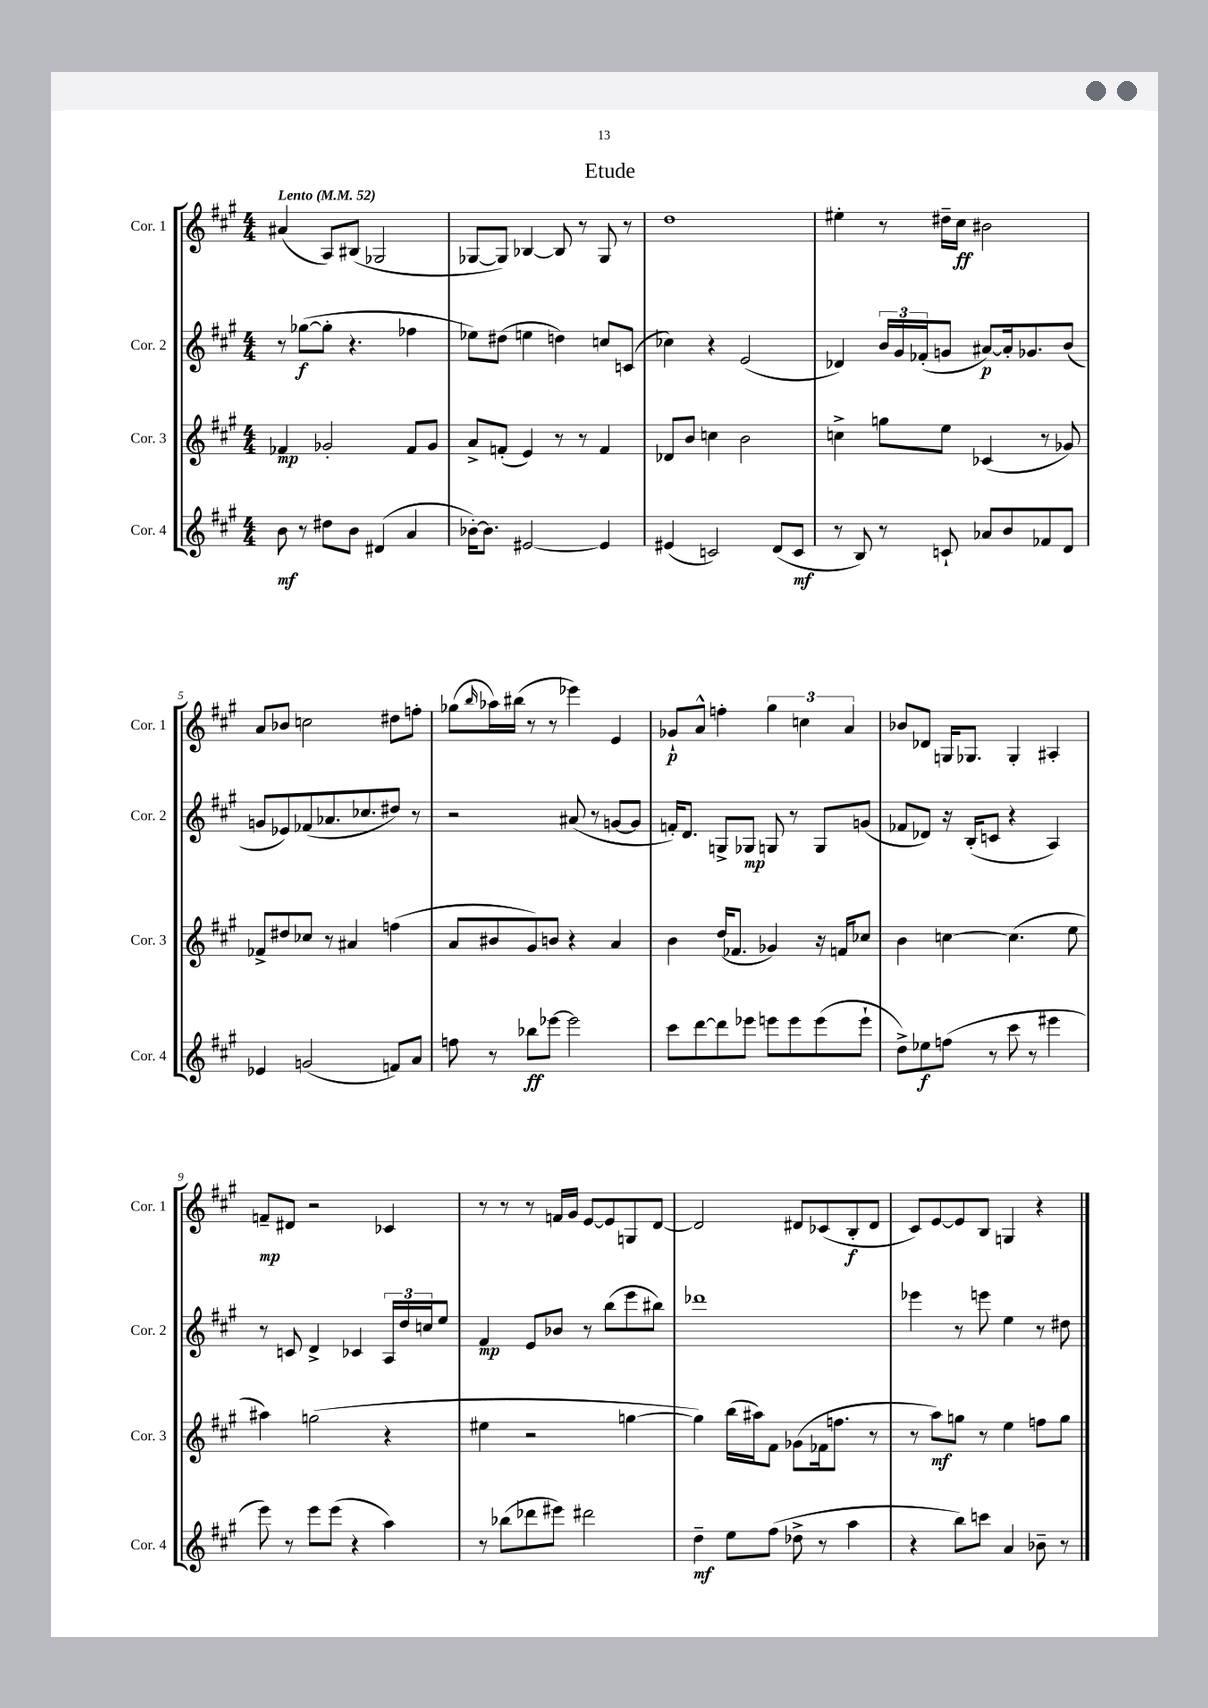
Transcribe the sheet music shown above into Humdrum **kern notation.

**kern	**dynam	**kern	**dynam	**kern	**dynam	**kern	**dynam
*part4	*part4	*part3	*part3	*part2	*part2	*part1	*part1
*staff4	*staff4	*staff3	*staff3	*staff2	*staff2	*staff1	*staff1
*I"Cor. 4	*	*I"Cor. 3	*	*I"Cor. 2	*	*I"Cor. 1	*
*I'Cor. 4	*	*I'Cor. 3	*	*I'Cor. 2	*	*I'Cor. 1	*
*clefG2	*	*clefG2	*	*clefG2	*	*clefG2	*
*k[f#c#g#]	*	*k[f#c#g#]	*	*k[f#c#g#]	*	*k[f#c#g#]	*
*M4/4	*	*M4/4	*	*M4/4	*	*M4/4	*
*MM52	*	*MM52	*	*MM52	*	*MM52	*
=1	=1	=1	=1	=1	=1	=1	=1
!	!	!	!	!	!	!LO:TX:a:B:t=Lento	!
8b\	mf	4f-X/	mp	8r	.	(4a#X/	.
8r	.	.	.	([8gg-X\L	f	.	.
8dd#X\L	.	2g-X'/	.	8gg-'\J]	.	8A/L)	.
8b\J	.	.	.	4.r	.	(8B#X/J	.
(4d#X/	.	.	.	.	.	2G-X/	.
4a/	.	8f-/L	.	4ff-X\	.	.	.
.	.	8g-/J	.	.	.	.	.
=2	=2	=2	=2	=2	=2	=2	=2
[16b-X'\KL)	.	8a^/L	.	8ee-X\L)	.	[8G-X/L	.
8.b-\J]	.	.	.	.	.	.	.
.	.	(8fn'/J	.	(8dd#X\J	.	8G-/J])	.
[2e#X/	.	4e/)	.	4een\	.	[4B-X/	.
.	.	8r	.	4ddn\)	.	8B-/]	.
.	.	8r	.	.	.	8r	.
4e#/]	.	4f/	.	8ccn/L	.	8G-/	.
.	.	.	.	(8cn/J	.	8r	.
=3	=3	=3	=3	=3	=3	=3	=3
(4e#X/	.	8d-X/L	.	4cc-X\)	.	1dd	.
.	.	8b/J	.	.	.	.	.
2cn/)	.	4ccn\	.	4r	.	.	.
.	.	2b\	.	(2e/	.	.	.
(8d/L	.	.	.	.	.	.	.
8c/J	mf	.	.	.	.	.	.
=4	=4	=4	=4	=4	=4	=4	=4
8r	.	4ccn^\	.	4d-X/)	.	4ee#X'\	.
8B/)	.	.	.	.	.	.	.
8r	.	8ggn\L	.	24b/LL	.	8r	.
.	.	.	.	24g#/	.	.	.
.	.	.	.	(24f-X'/J	.	.	.
8cn`/	.	8ee\J	.	8gn/J	.	16dd#X~\LL	.
.	.	.	.	.	.	16cc#\JJ	ff
8a-X/L	.	(4c-X/	.	[8a#X/L)	p	2b#X\	.
8b/	.	.	.	16a#'/k]	.	.	.
.	.	.	.	8.g-X/	.	.	.
8f-X/	.	8r	.	.	.	.	.
8d/J	.	8g-X/)	.	(8b/J	.	.	.
!!LO:LB:g=z
=5	=5	=5	=5	=5	=5	=5	=5
4e-X/	.	8f-X^/L	.	8gn/L	.	8a/L	.
.	.	8dd#X/	.	8e-X/)	.	8b-X/J	.
(2gn/	.	8cc-X/J	.	(8f-X/	.	2ccn\	.
.	.	8r	.	8.a-X/	.	.	.
.	.	4a#X/	.	.	.	.	.
.	.	.	.	8.cc-X/	.	.	.
8fn/L)	.	(4ffn\	.	8dd#X/J)	.	8dd#X\L	.
8a/J	.	.	.	8r	.	8ffn'\J	.
=6	=6	=6	=6	=6	=6	=6	=6
8ffn\	.	8a/L	.	2r	.	(8gg-X\L	.
.	.	.	.	.	.	16qqbb/	.
8r	.	8b#X/	.	.	.	16aa-X\L)	.
.	.	.	.	.	.	(16bb#X\JJ	.
8bb-X\L	ff	8g#/)	.	.	.	8r	.
[8eee-X\J	.	8bn/J	.	.	.	8r	.
2eee-\]	.	4r	.	(8a#X/	.	4eee-X\)	.
.	.	.	.	8r	.	.	.
.	.	4a/	.	[8gn/L	.	4e/	.
.	.	.	.	8g/J]	.	.	.
=7	=7	=7	=7	=7	=7	=7	=7
8ccc#\L	.	4b\	.	16fn'/KL)	.	8g-X`/L	p
.	.	.	.	8.d/J	.	.	.
[8ddd\	.	.	.	.	.	8a^^/J	.
8ddd\]	.	(16dd/KL	.	8Gn^/L	.	4ffn'\	.
.	.	8.f-X/J	.	.	.	.	.
8eee-X\J	.	.	.	8G-X/J	mp	.	.
8eeen\L	.	4g-X/)	.	8Gn/	.	6gg#\	.
8eee\	.	.	.	8r	.	.	.
.	.	.	.	.	.	6ccn\	.
(8eee\	.	16r	.	8G/L	.	.	.
.	.	16fn/KL	.	.	.	.	.
.	.	.	.	.	.	6a/	.
8eee`\J	.	8cc-X/J	.	(8gn/J	.	.	.
=8	=8	=8	=8	=8	=8	=8	=8
8dd^\L)	.	4b\	.	8f-X/L	.	8b-X/L	.
8ee-X\	f	.	.	8d-X/J)	.	8d-X/J	.
(8ffn\J	.	[4ccn\	.	16r	.	16Gn/KL	.
.	.	.	.	(16B'/KL	.	8.G-X/J	.
8r	.	.	.	8cn/J	.	.	.
8ccc#\	.	(4.cc\]	.	4r	.	4G-'/	.
8r	.	.	.	.	.	.	.
4eee#X\	.	.	.	4A/)	.	4A#X'/	.
.	.	8ee\	.	.	.	.	.
!!LO:LB:g=z
=9	=9	=9	=9	=9	=9	=9	=9
8eee\)	.	4aa#X\)	.	8r	.	8fn~/L	mp
8r	.	.	.	8cn/	.	8d#X/J	.
8eee\L	.	(2ggn\	.	4d^/	.	2r	.
(8eee\J	.	.	.	.	.	.	.
4r	.	.	.	4c-X/	.	.	.
4aa\)	.	4r	.	24A/LL	.	4c-X/	.
.	.	.	.	24dd/	.	.	.
.	.	.	.	24ccn/J	.	.	.
.	.	.	.	8ee/J	.	.	.
=10	=10	=10	=10	=10	=10	=10	=10
8r	.	4ee#X\	.	4f#/	mp	8r	.
(8bb-X\L	.	.	.	.	.	8r	.
8ddd-X\	.	2r	.	8e/L	.	8r	.
8eee#X\J)	.	.	.	8b-X/J	.	16fn/LL	.
.	.	.	.	.	.	16g#/JJ	.
2ddd#X\	.	.	.	8r	.	[8e/L	.
.	.	.	.	(8bb\L	.	8e/]	.
.	.	[4ggn\	.	8eee\	.	8Gn/	.
.	.	.	.	8bb#X\J)	.	[8d/J	.
=11	=11	=11	=11	=11	=11	=11	=11
4dd~\	mf	4gg\])	.	1ddd-X	.	2d/]	.
8ee\L	.	(16bb\LL	.	.	.	.	.
.	.	16aa#X\J)	.	.	.	.	.
(8ff#\J	.	8f#\J	.	.	.	.	.
8dd-X^\	.	(8g-X\L	.	.	.	8d#X/L	.
8r	.	16f-X\k	.	.	.	(8c-X/	.
.	.	8.ffn\J	.	.	.	.	.
4aa\	.	.	.	.	.	8B'/	f
.	.	8r	.	.	.	8d#/J	.
=12	=12	=12	=12	=12	=12	=12	=12
4r	.	8r	.	4eee-X\	.	8c#/L)	.
.	.	8aa\L)	mf	.	.	[8e/	.
8bb\L)	.	8ggn\J	.	8r	.	8e/]	.
8cccn\J	.	8r	.	8eeen\	.	8B/J	.
4a/	.	4ee\	.	4ee\	.	4Gn/	.
8b-X~\	.	8ffn\L	.	8r	.	4r	.
8r	.	8gg\J	.	8dd#X\	.	.	.
==	==	==	==	==	==	==	==
*-	*-	*-	*-	*-	*-	*-	*-
